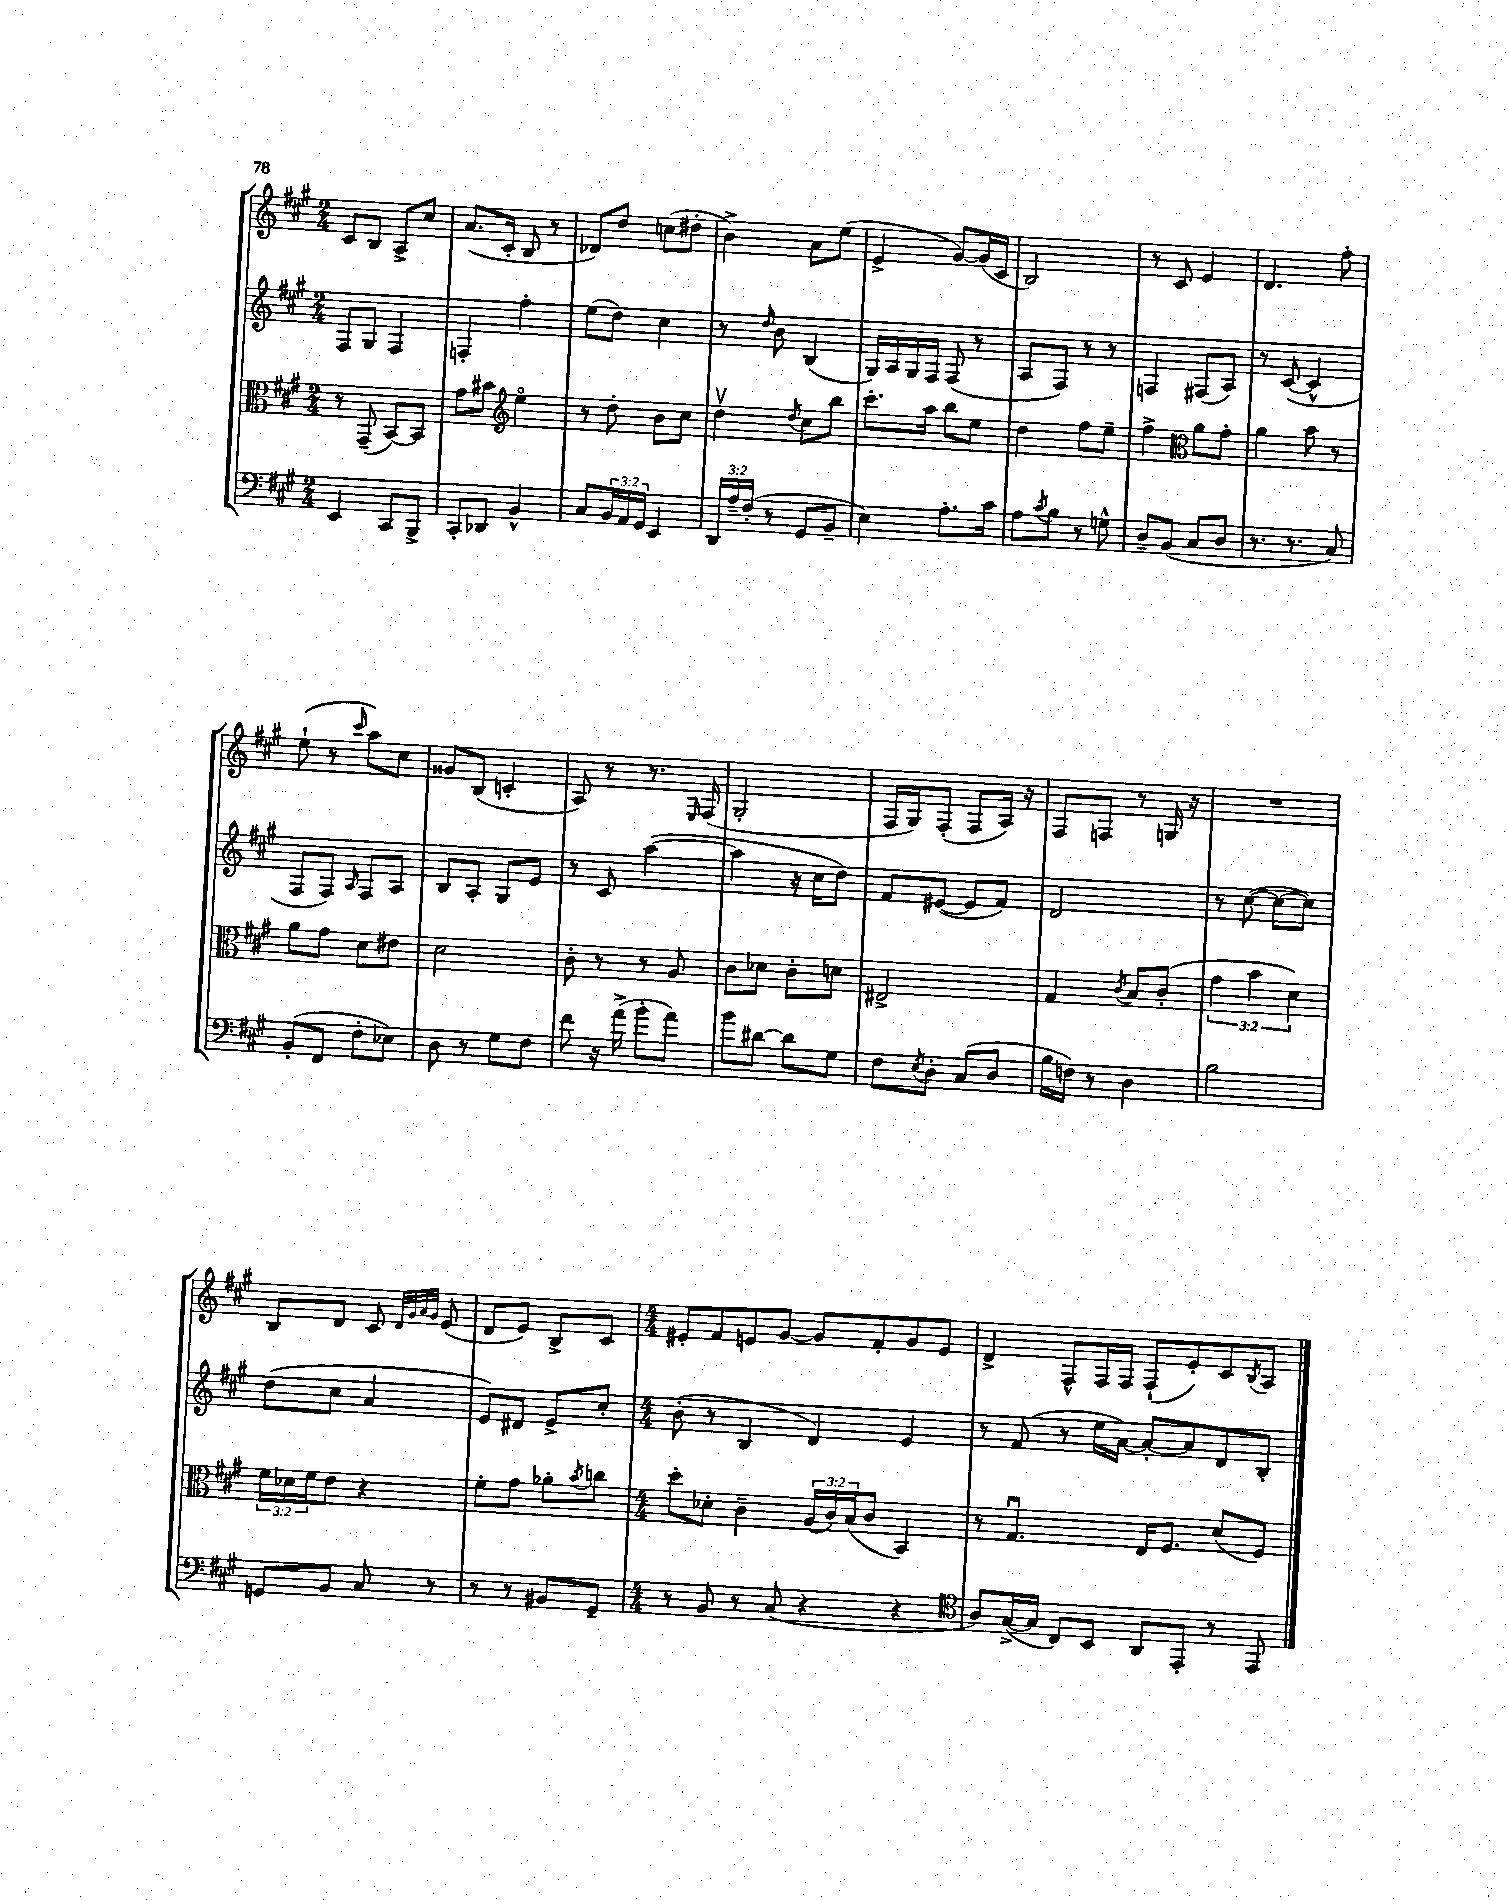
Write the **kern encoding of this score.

**kern	**kern	**kern	**kern
*staff4	*staff3	*staff2	*staff1
*clefF4	*clefC3	*clefG2	*clefG2
*k[f#c#g#]	*k[f#c#g#]	*k[f#c#g#]	*k[f#c#g#]
*M2/4	*M2/4	*M2/4	*M2/4
4EE	8r	8F#	8c#
.	(8GG#~	8G#	8B
8CC#	[8BB)	4F#	8A^
8BBB^	8BB]	.	8cc#
=	=	=	=
8CC#'	8g#	4F'	(8.a
8DD-	8b#	.	.
.	.	.	16c#'
*	*clefG2	*	*
4BB^^	4eeo	4ff#'	8B
.	.	.	8r
=	=	=	=
8C#	8r	(8ee	8d-)
24BB	8dd'	8dd)	8dd
24AA	.	.	.
24GG#	.	.	.
4EE	8b	4cc#	(8cc
.	8cc#	.	8dd#'
=	=	=	=
24DD	4ddv	8r	4b^)
24A~	.	.	.
(24F#'	.	.	.
.	.	16qqdd	.
8r	.	8b	.
.	8qdd	.	.
8GG#	8cc#	(4B	8a
8BB~	8bb	.	(8ee
=	=	=	=
4E)	8.ccc#'	16G#)	4e^
.	.	16A	.
.	.	16G#	.
.	16aa	16F#	.
8.A'	8bb	(8F#	[8g#)
.	8ee	8r	(16g#]
16c#	.	.	16c#
=	=	=	=
8A	4dd	8A	2B)
8qc#	.	.	.
8B	.	8F#)	.
8r	8ff#	8r	.
8G^^	8ee~	8r	.
=	=	=	=
8D~	4ff#^	4F	8r
(8BB	.	.	8c#
*	*clefC3	*	*
8C#	8a	(8F#	4e
8D	8g#'	8A)	.
=	=	=	=
8.r	4a	8r	4.d
.	.	([8c#	.
8.r	.	.	.
.	8b	4c#^^]	.
8C#)	8r	.	8ff#'
=	=	=	=
(8BB'	8a	8F#	(8ee`
8FF#	8g#	8F#)	8r
.	.	16qqA	16qqccc#
8F#'	8d	8F#	8aa)
8E-)	8e#	8A	8cc#
=	=	=	=
8D	2d	8B	8g##
8r	.	8A'	(8B
8G#	.	8G#	4c'
8F#	.	8e	.
=	=	=	=
8f#	8c#'	8r	8A)
16r	8r	8c#	8r
(16a^	.	.	.
8b'	8r	([4aa	8.r
8a)	8A	.	.
.	.	.	16qqE
.	.	.	(16F#
=	=	=	=
8b	8c#	4aa]	2G#'
[8d#	8d-	.	.
8d#]	8c#'	16r	.
.	.	16cc#	.
8G#	8d	8dd)	.
=	=	=	=
8F#	2E#^	8f#	16F#
.	.	.	16G#)
8qE	.	.	.
8D'	.	([8e#	(8F#'
(8C#	.	8e#]	8F#
8D	.	8f#)	16A)
.	.	.	16r
=	=	=	=
16B	4G#	2d	8F#
16F)	.	.	.
8r	.	.	8F
.	8qc#	.	.
4D	8B	.	8r
.	(8c#'	.	16G
.	.	.	16r
=	=	=	=
2B	6g#	8r	2r
.	.	([8cc#	.
.	6b	.	.
.	.	8cc#_	.
.	6d)	.	.
.	.	8cc#])	.
=	=	=	=
8GG	24f#	(8dd	8B
.	24d-	.	.
.	24f#	.	.
8BB	8e	8cc#	8d
8C#	4r	4a	8c#
.	.	.	32qqd
.	.	.	32qqg#
.	.	.	32qqa
.	.	.	32qqg#
8r	.	.	(8e
=	=	=	=
8r	8f#'	8e)	8d
8r	8g#	8d#	8e)
8BB#	8a-'	8e^	8B^
.	8qb	.	.
8GG#~	8cc	8cc#'	8c#
=	=	=	=
*M4/4	*M4/4	*M4/4	*M4/4
8r	8dd'	(8b'	8e#'
8BB	8d-'	8r	8f#
8r	4c#~	4B	8e
(8C#	.	.	[8g#
4r	(24A	4d)	8g#]
.	24c#)	.	.
.	(24B	.	.
.	8c#	.	8f#'
4r	4BB)	4e	8g#
.	.	.	8e
=	=	=	=
*clefC4	*	*	*
8A)	8r	8r	4d^
([16G#^	4.G#u	(8f#	.
16G#]	.	.	.
8C#)	.	8r	8F#^^
8BB	.	16ee	16F#
.	.	[16a)	16F#
8AA	16E	8a'_	(8F#`
.	8.F#	.	.
8EE'	.	8a]	8e')
8r	(8d	8d	8c#
.	.	.	8qB
8EE	8F#)	8B'	8A
==	==	==	==
*-	*-	*-	*-
